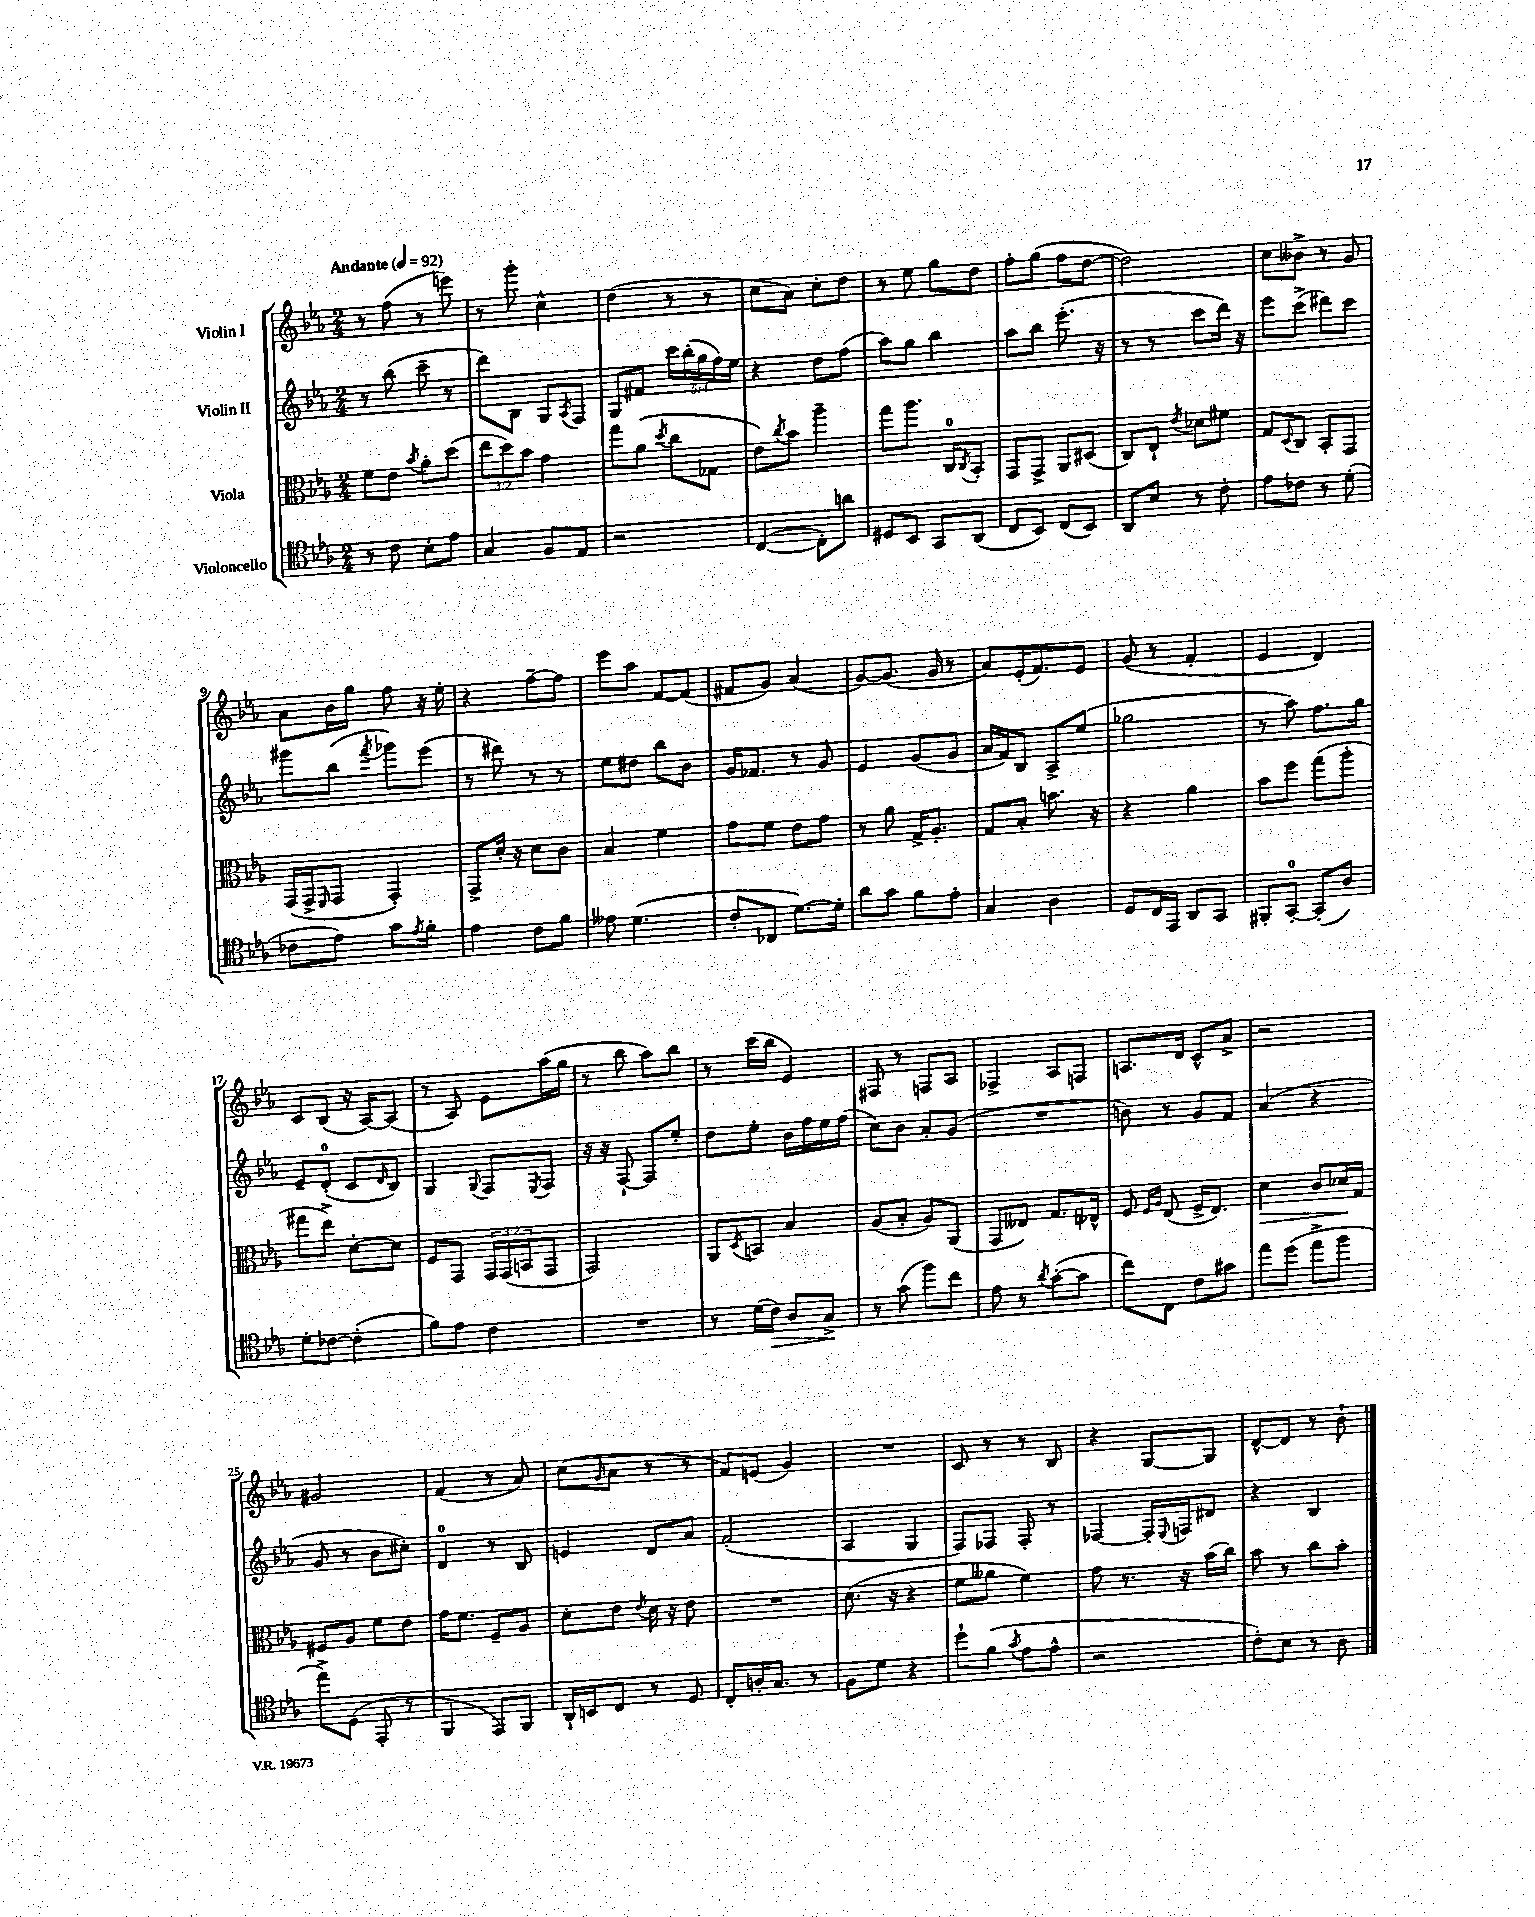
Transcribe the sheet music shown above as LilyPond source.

<<
\new StaffGroup <<
\new Staff = "s0" \with { instrumentName = "Violin I" } {
    \clef treble \key ees \major \numericTimeSignature \time 2/4 \tempo "Andante" 4 = 92
    r8 f''8( r8 e'''8) |
    r8 g'''8-. c''4-^ |
    d''4( r8 r8 |
    c''8 aes'8) c''8-. d''8 |
    r8 ees''8 g''8 d''8 |
    f''8-. g''8( f''8 d''8~ |
    d''2) |
    c''8 beses'8-> r8 g'8 |
    aes'8 bes'16 g''16 f''8 r16 ees''16-. |
    r4 f''8~-- f''8 |
    ees'''8 aes''8 f'8~ f'8( |
    fis'8 g'8) aes'4( |
    g'8~) g'8.( g'16 r8 |
    aes'8) ees'16-.( f'8.) ees'8 |
    g'8( r8 f'4-. |
    ees'4 d'4) |
    c'8 bes8( r16 aes16~) aes8( |
    r8 aes8) ees'8 aes''16( g''16 |
    r8 bes''8 aes''8) bes''8 |
    r8 c'''16( bes''16 ees'4) |
    fis8 r8 f8 aes8 |
    fes4-> aes8 f8 |
    a8. d'16 c'8-^ aes'8-> |
    r2 |
    gis'2 |
    f'4( r8 aes'8) |
    c''8( \grace { g'16 } aes'8 r8 r8 |
    f'8) e'8( g'4) |
    R2 |
    c'8 r8 r8 bes8 |
    r4 g8~ g8 |
    d'8~-^ d'8 r8 bes'8-! \bar "|." |
}
\new Staff = "s1" \with { instrumentName = "Violin II" } {
    \clef treble \key ees \major \numericTimeSignature \time 2/4 \override Staff.TupletNumber.text = #tuplet-number::calc-fraction-text
    r8 bes''8( c'''8-- r8 |
    d'''8) bes8 g8 \acciaccatura { aes8 } f8 |
    g8 fis'8 \tuplet 5/4 { c'''16 bes''16-.( g''16 f''16) ees''16 } |
    r4 d''8 f''8( |
    aes''8) g''8 bes''4 |
    aes''8 bes''8 ees'''8.-.( r16 |
    r8 r8 c'''8 d'''16) r16 |
    ees'''8 c'''8->( dis'''8) c'''8 |
    gis'''8 bes''8( \acciaccatura { f'''8 } ges'''8) ees'''8( |
    r8 dis'''8) r8 r8 |
    ees''8 dis''8 bes''8 bes'8 |
    g'16 fes'8. r8 g'8 |
    ees'4 g'8( g'8 |
    aes'16 f'16) bes8 aes8-> ees''8( |
    ges''2 |
    r8 aes''8) f''8. g''16 |
    ees'8-- d'8-0-.( c'8 \grace { d'16 } bes8) |
    g4 \appoggiatura { g8 } f8 \acciaccatura { ees8 } f8 |
    r16 r16 f8~-! f8 ees''8-. |
    d''8 ees''8-. bes'16 f''16 ees''16 f''16( |
    c''8) bes'8 aes'8-. g'8( |
    R2 |
    b'8) r8 g'8 f'8 |
    aes'4( r4 |
    g'8 r8 bes'8 cis''8-.) |
    d'4-0 r8 bes8 |
    e'4 d'8 aes'8 |
    f'2-.( |
    aes4 g4 |
    f8) fes8 fes8-. r8 |
    fes4~ fes16-. \appoggiatura { ees8 } f16 dis'8 |
    r4 bes4 \bar "|." |
}
\new Staff = "s2" \with { instrumentName = "Viola" } {
    \clef alto \key ees \major \numericTimeSignature \time 2/4 \override Staff.TupletNumber.text = #tuplet-number::calc-fraction-text
    f'8 ees'8 \acciaccatura { bes'8 } aes'8-. d''8( |
    \tuplet 3/2 { ees''8 d''8) bes'8 } g'4 |
    g''8 aes'8( \acciaccatura { d''8 } c''8 ges8 |
    ees'8) \acciaccatura { c''8 } bes'8 aes''4-- |
    g''8 aes''8. c16-0 \acciaccatura { c8 } bes,8-. |
    g,8 g,8-> aes,8 dis8( |
    c8) ees8-! \acciaccatura { ees'8 } des'8 fis'8 |
    g8 \appoggiatura { d8 } c8 bes,8-. g,8 |
    g,16( g,16-> \grace { f,16 } g,8 g,4-.) |
    g,8-> d'16-. r16 d'8 c'8 |
    bes4 f'4 |
    g'8 f'8 ees'8 g'8 |
    r8 aes'8 g16-> aes8.-. |
    g8 bes8-. b'8. r16 |
    r4 aes'4 |
    bes'8 f''8 g''8( aes''8-. |
    gis''8 ees''8->) d'8~-. d'8 |
    f8 g,8 \tuplet 3/2 { g,16 g,16( b,16 } g,8 |
    g,2) |
    aes,8 \acciaccatura { d8 } b,8 bes4 |
    aes8( bes8-. aes8) aes,8( |
    g,8 eeses8) g8. ees16-^ |
    f8 \grace { f16 aes16 } ees8( f16-> ees8.) |
    d'4\> c'8 des'16\! g16 |
    fis8 aes8 f'8 ees'8 |
    g'16 f'8. f8-- aes8 |
    d'8-. ees'8 \acciaccatura { ees'8 } d'16 r16 ees'8 |
    R2 |
    d'8.( r16 r4 |
    f'8 aeses'8 f'4) |
    g'8 r8. r16 bes'16( c''16) |
    bes'8 r8 c''8 bes'8-. \bar "|." |
}
\new Staff = "s3" \with { instrumentName = "Violoncello" } {
    \clef tenor \key ees \major \numericTimeSignature \time 2/4
    r8 c'8 bes8-. ees'8 |
    g4 f8 ees8 |
    r2 |
    c4~( c8-.) a'8 |
    dis8 bes,8 g,8 aes,8( |
    c8 bes,8) c8( bes,8) |
    aes,8 bes8 r8 c'8-. |
    ees'8 ces'8 r8 d'8-.( |
    ces'8 ees'8) g'8 \acciaccatura { ees'8 } f'8-. |
    ees'4 c'8 f'8 |
    eeses'8 d'4.( |
    c'8-. ces8 d'8.~) d'16-. |
    aes'8 g'8 f'8 ees'8-. |
    g4 aes4 |
    d8 c16 ees,16 aes,8 g,8 |
    fis,8-. g,8-0~-. g,8-.( aes8) |
    d'8-. ces'8~ ces'4-.( |
    f'8) ees'8 c'4 |
    R2 |
    r8 d'16( c'16\>) aes8 g8->\! |
    r8 g'8( f''8) c''8 |
    ees'8 r8 \acciaccatura { aes'8 } g'8~-.( g'8 |
    c''8) c8 c'8 gis'8 |
    ees''8 d''8( ees''8-> f''8 |
    ees''8->) d8( ees,8-. r8 |
    f,4 ees,8) f,8 |
    aes,16-! b,16 c8 r8 d8 |
    c8-. a16-. g8. r8 |
    f8 d'8 r4 |
    d''8-! f'8( \acciaccatura { g'8 } ees'8 ees'8-^ |
    r2 |
    c'8-.) bes8 r8 aes8 \bar "|." |
}
>>
>>
